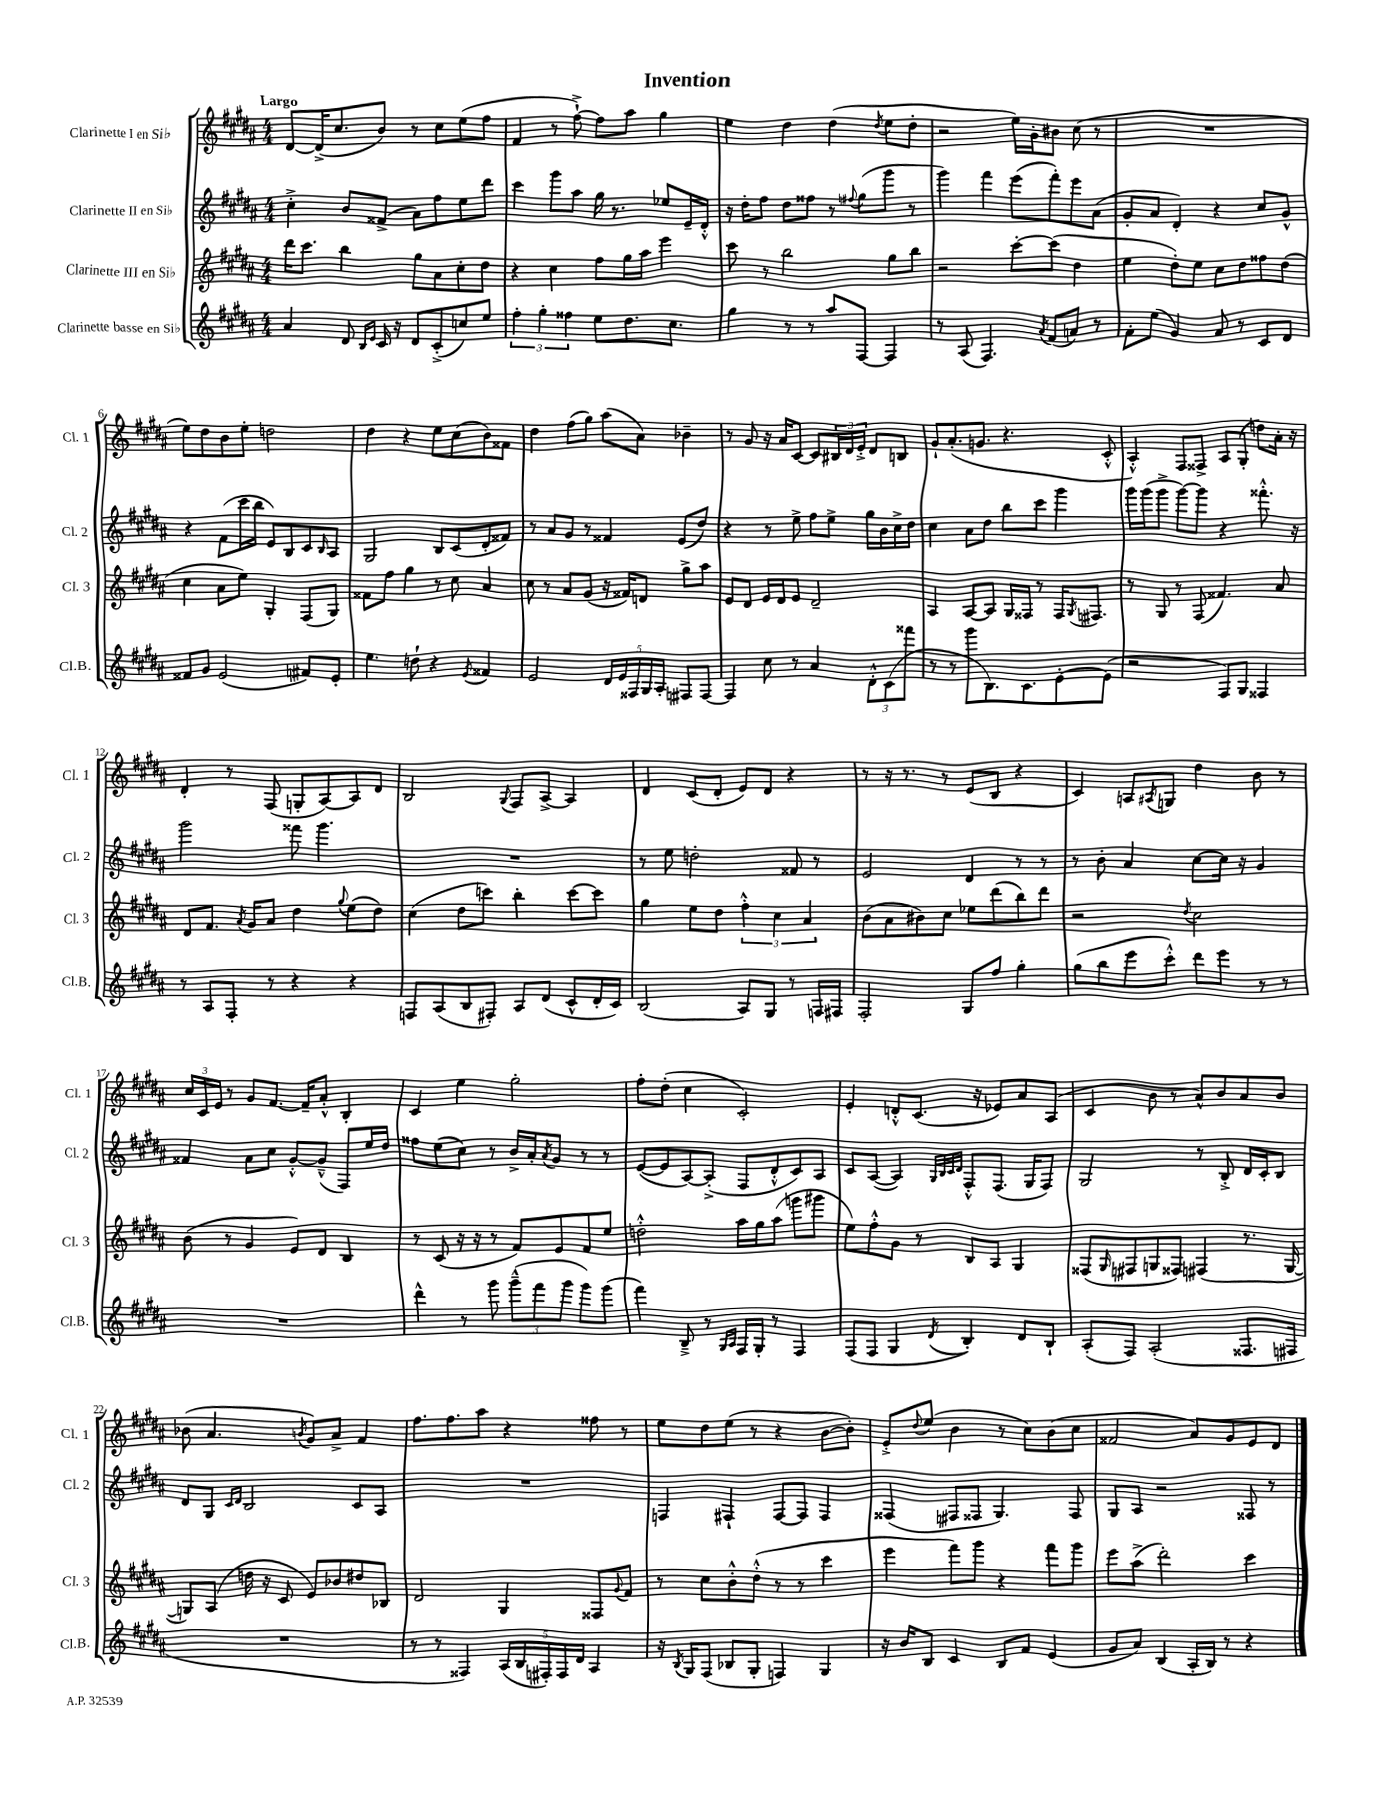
\header { title = "Invention" }
<<
\new StaffGroup <<
\new Staff = "s0" \with { instrumentName = "Clarinette I en Sib" shortInstrumentName = "Cl. 1" } {
    \clef treble \key b \major \numericTimeSignature \time 4/4 \tempo "Largo"
    dis'8~ dis'16->( cis''8. b'8) r8 cis''8 e''8( fis''8 |
    fis'4 r8 fis''8~-!->) fis''8 ais''8 gis''4 |
    e''4 dis''4 dis''4( \acciaccatura { dis''8 } e''8 dis''8-. |
    r2 e''16) gis'16-. bis'8 cis''8( r8 |
    R1 |
    e''8) dis''8 b'8 e''8-. d''2 |
    dis''4 r4 e''8 cis''8( b'8) fisis'8 |
    dis''4 fis''8( gis''8) ais''8( ais'8) bes'4-- |
    r8 gis'8 r16 ais'16 cis'8~ cis'8 \tuplet 3/2 { bis16 dis'16 e'16-.-> } dis'8 b8 |
    gis'8-! ais'8.-.( g'8. r4. cis'8-.-^ |
    ais4-.-^) fis8 fisis8-> ais8 gis8-.( d''8) ais'16-. r16 |
    dis'4-. r8 fis8( g8-. ais8~) ais8 dis'8 |
    b2 \appoggiatura { gis8 } fis8 ais8~-> ais4 |
    dis'4 cis'8( dis'8-. e'8) dis'8 r4 |
    r8 r16 r8. r8 e'8( b8 r4 |
    cis'4) a8 \acciaccatura { ais8 } g8 dis''4 b'8 r8 |
    \tuplet 3/2 { cis''16 cis'16 e'16 } r8 gis'8 fis'8.~ fis'16-- ais'8-.-^ b4-. |
    cis'4 e''4 gis''2-. |
    fis''8-. dis''8-.( cis''4 cis'2-.) |
    e'4-. d'8-.-^ cis'8.( r16 ees'8) ais'8 ais8( |
    cis'4 b'8 r8 ais'8-^) b'8 ais'8 b'8 |
    bes'8( ais'4. \acciaccatura { b'8 } gis'8) ais'8-> fis'4 |
    fis''8. fis''8. ais''8 r4 fisis''8 r8 |
    e''8 dis''8 e''8( r8 r4 b'8~ b'8-.) |
    e'8-.-> \appoggiatura { dis''8 } e''8( b'4 r8 cis''8) b'8( cis''8 |
    fisis'2 ais'8) gis'8 e'8 dis'8 \bar "|." |
}
\new Staff = "s1" \with { instrumentName = "Clarinette II en Sib" shortInstrumentName = "Cl. 2" } {
    \clef treble \key b \major \numericTimeSignature \time 4/4
    cis''4-.-> b'8 fisis'8->( ais'8) fis''8 e''8 dis'''8 |
    cis'''4 gis'''8 ais''8 gis''16 r8. ees''8 e'16-- dis'16-.-^ |
    r16 dis''16-. fis''8 dis''8 fisis''8 r8 \appoggiatura { fis''8 } gis''8( gis'''8 r8 |
    gis'''4) fis'''4 e'''8( fis'''8-.) e'''8 ais'8( |
    gis'8-. ais'8 dis'4-.) r4 cis''8 gis'8-^ |
    r4 fis'8( cis'''16 b''16 e'8) b8 cis'8 \grace { b16 } ais8 |
    gis2 b8 cis'8( dis'8-. fisis'8) |
    r8 ais'8 gis'8 r8 fisis'4 e'8( dis''8) |
    r4 r8 e''8-> fis''8 e''8-> gis''16 b'16 cis''16-> dis''16 |
    cis''4 ais'8 dis''8 b''8 cis'''8 gis'''4 |
    gis'''16 gis'''16( gis'''8-> gis'''8~) gis'''8 r4 fisis'''8.-.-^ r16 |
    gis'''2 fisis'''8 gis'''4. |
    R1 |
    r8 e''8 d''2-. fisis'8 r8 |
    e'2 dis'4 r8 r8 |
    r8 b'8-. ais'4 cis''8~ cis''16 r16 gis'4 |
    fisis'4 ais'8 cis''8 gis'8~-.-^ gis'8---^( fis8) e''16 dis''16 |
    fisis''8 e''8( cis''8) r8 b'16-> ais'16-. \acciaccatura { ais'8 } gis'8 r8 r8 |
    e'8~( e'8 ais8~) ais8-.->( fis8 dis'8-.-^ cis'8) ais8 |
    cis'8 ais8~( ais4) \grace { gis32 b32 cis'32 dis'32 } fis8-.-^ fis8.( gis16 fis8) |
    gis2 r8 b8-.-> dis'16 cis'16-. b8 |
    dis'8 gis8 \grace { cis'16 dis'16 } b2 cis'8 ais8 |
    R1 |
    f4 fis4-! fis8~ fis8 fis4 |
    fisis4( fis8 fisis8 gis4.) fisis8 |
    gis8 ais8 r2 fisis8 r8 \bar "|." |
}
\new Staff = "s2" \with { instrumentName = "Clarinette III en Sib" shortInstrumentName = "Cl. 3" } {
    \clef treble \key b \major \numericTimeSignature \time 4/4
    dis'''16 cis'''8. b''4 gis''8 ais'8 cis''8-. dis''8 |
    r4 cis''4 fis''8 gis''16 ais''16 e'''4 |
    cis'''8 r8 b''2 gis''8 b''8 |
    r2 cis'''8~-. cis'''8( dis''4 |
    e''4 dis''8-.) e''8 cis''8 dis''8 fisis''8 dis''8( |
    cis''4 ais'8 e''8) gis4-. fis8( gis8) |
    fisis'8 fis''8 gis''4 r8 cis''8 ais'4 |
    cis''8 r8 ais'8 gis'8( r16 fisis'16) d'8 gis''8-> ais''8 |
    e'8 dis'8 e'16 dis'16 e'8 dis'2-- |
    ais4 ais8~ ais8 gis16 fisis16 r8 fisis16 \acciaccatura { gis8 } fis8. |
    r8 gis8 r8 fis8( fisis'4.) ais'8 |
    dis'8 fis'8. \acciaccatura { ais'8 } gis'16 ais'8 dis''4 \appoggiatura { gis''8 } e''8( dis''8) |
    cis''4( dis''8 c'''8) b''4-. c'''8~ c'''8 |
    gis''4 e''8 dis''8 \tuplet 3/2 { fis''4-.-^ cis''4 ais'4 } |
    b'8( ais'8 bis'8) cis''8 ees''8 dis'''8( b''8) dis'''8 |
    r2 \acciaccatura { dis''8 } cis''2 |
    b'8( r8 gis'4 e'8) dis'8 b4 |
    r8 cis'8( r16 r16 r8 fis'8) e'8 fis'8 e''8 |
    d''2-.-^ ais''16 gis''16 ais''8( g'''8 gis'''8 |
    e''8) fis''8-.-^ gis'8 r8 b8 ais8 gis4 |
    fisis8( \grace { gis16 } fis8 g8 fisis8) fis4( r8. g16~ |
    g8) ais8( d''16 r16 cis'8 e'8) bes'8 dis''8 bes8 |
    dis'2 gis4 fisis8 \appoggiatura { gis'8 } fis'8 |
    r8 cis''8 b'8-.-^ dis''8-.-^( r8 r8 cis'''4 |
    e'''4 fis'''8) gis'''8 r4 fis'''8 gis'''8 |
    e'''8 ais''8->( dis'''2-.) cis'''4 \bar "|." |
}
\new Staff = "s3" \with { instrumentName = "Clarinette basse en Sib" shortInstrumentName = "Cl.B." } {
    \clef treble \key b \major \numericTimeSignature \time 4/4
    ais'4 dis'8 \grace { b16 e'16 } cis'16 r16 dis'8 cis'8-.->( c''8) e''8 |
    \tuplet 3/2 { fis''4-. gis''4-. fisis''4 } e''8 dis''8. cis''8. |
    gis''4 r8 r8 ais''8 fis8~ fis4 |
    r8 ais8( fis4.) \acciaccatura { ais'8 } fis'8( a'8) r8 |
    fis'8-. e''8( gis'4) ais'8 r8 cis'8 dis'8 |
    fisis'8 gis'8 e'2( fis'8) e'8-. |
    e''4. d''8-! r4 \acciaccatura { e'8 } fisis'4 |
    e'2 \tuplet 5/4 { dis'16 e'16 fisis16 gis16 ais16-. } fis8 fis8~ |
    fis4 cis''8 r8 ais'4 \tuplet 3/2 { dis'8-.-^ cis'8( fisis'''8 } |
    r8 r8 gis'''8 b8.) cis'8. e'8~-. e'8( |
    r2 fis8) gis8 fisis4 |
    r8 ais8 fis8-. r8 r4 r4 |
    f8 ais8( b8 fis8-.) ais8 dis'8( cis'8-^ dis'16-. cis'16) |
    b2( ais8) gis8 r8 f16 fis16 |
    fis2-. gis8 fis''8 gis''4-. |
    gis''8( b''8 e'''8 cis'''8-.-^) dis'''8 e'''8 r8 r8 |
    R1 |
    dis'''4-^ r8 gis'''8 \tuplet 3/2 { gis'''8---^( fis'''8 gis'''8 } gis'''8) gis'''8( |
    fis'''4) b8---> r8 \grace { gis16 ais16 } fis16 gis16-. r8 fis4 |
    fis8( fis8 gis4 \acciaccatura { dis'8 } b4-.) dis'8 b8-! |
    ais8-.( fis8) ais2-.( fisis8. fis16 |
    R1 |
    r8 r8 fisis4) \tuplet 5/4 { ais16( b16 fis16-.) fis16 dis'16 } ais4 |
    r16 \acciaccatura { b8 } gis16 fis8( bes8 gis8-. f4) gis4 |
    r16 b'16 b8 cis'4 b8 fis'8 e'4( |
    gis'8 ais'8) b4( ais16-. b16) r8 r4 \bar "|." |
}
>>
>>
